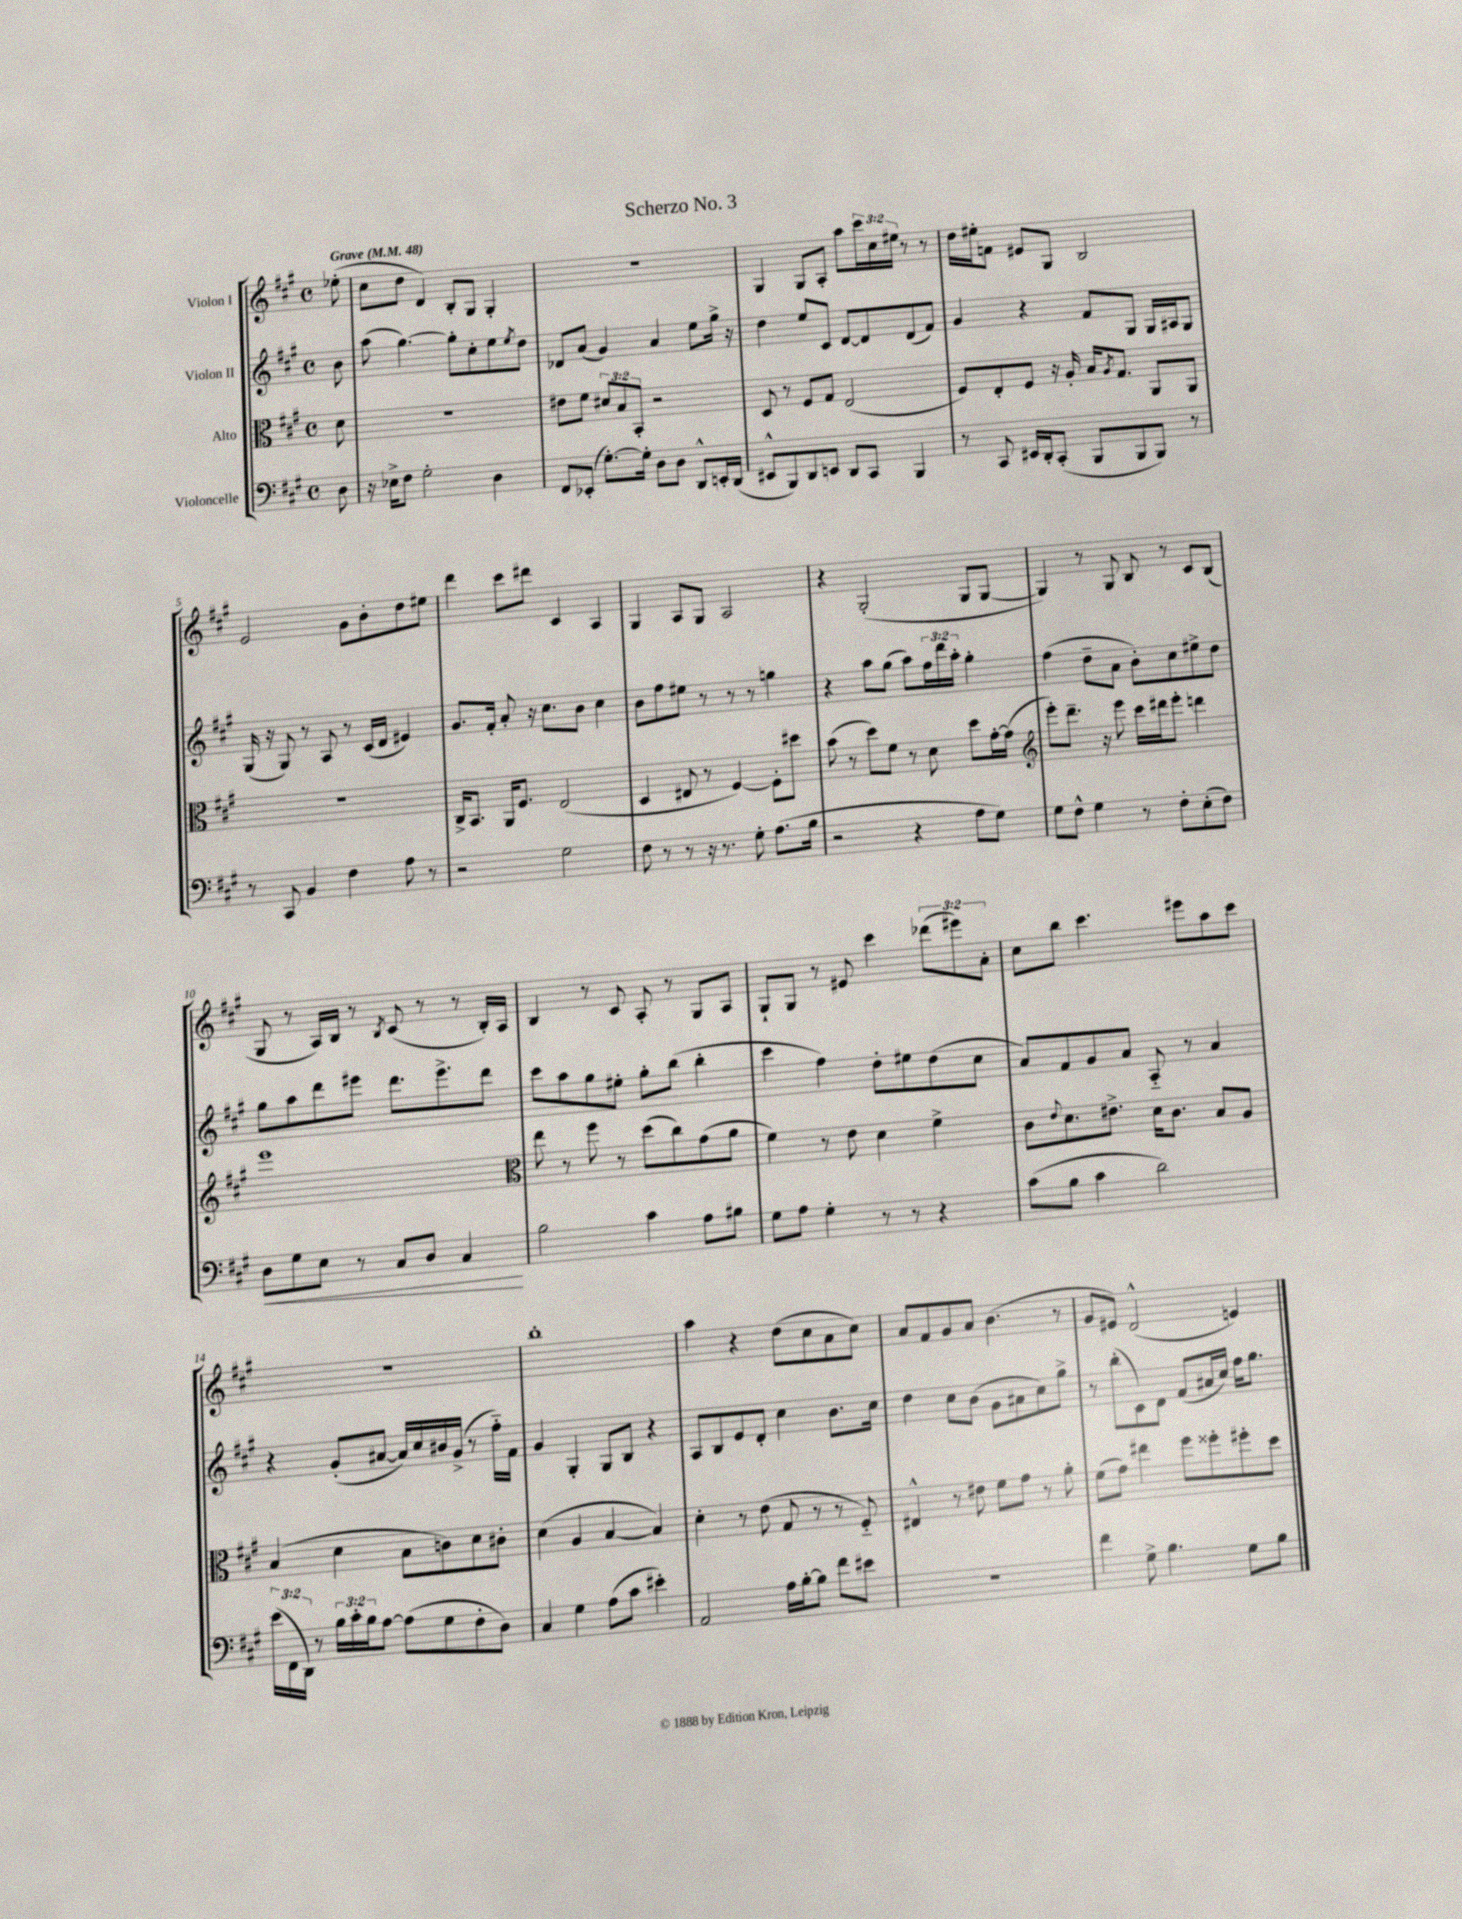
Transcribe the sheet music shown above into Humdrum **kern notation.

**kern	**kern	**kern	**kern
*staff4	*staff3	*staff2	*staff1
*clefF4	*clefC3	*clefG2	*clefG2
*k[f#c#g#]	*k[f#c#g#]	*k[f#c#g#]	*k[f#c#g#]
*M4/4	*M4/4	*M4/4	*M4/4
*met(c)	*met(c)	*met(c)	*met(c)
*MM48	*MM48	*MM48	*MM48
8D	8d	8b	(8ee-'
=	=	=	=
16r	1r	(8aa	8cc#
16E-^	.	.	.
8F#	.	[4.gg#)	8dd
2G#'	.	.	4d)
.	.	8gg#']	8B'
.	.	8cc#'	8G#
4D	.	8ee	4G#'
.	.	8qee	.
.	.	8dd	.
=	=	=	=
8FF#	8e#	8d-	1r
(8EE-'	8f#	(8a	.
[8.G#')	12d#	4g#)	.
.	12B	.	.
.	12BB'	.	.
16G#']	.	.	.
8D	2r	4a	.
8D	.	.	.
8DD^^	.	8ee	.
16EE'	.	16gg#^	.
(16DD	.	16r	.
=	=	=	=
8EE#^^	8D	4dd	4G#
8BBB)	8r	.	.
8DD	8F#	8ee	8G#
8EE	8G#	8c#	8A'
8DD	(2E	[8d	8aa
8CC#	.	8d]	24ccc#
.	.	.	24cc#
.	.	.	24ee#
4BBB	.	(8d	8r
.	.	8f#)	8r
=	=	=	=
8r	8F#)	4g#	16dd
.	.	.	16ee#'
8CC#	8E'	.	8f
16EE#	8F#	4r	8e#
16DD'	.	.	.
(8CC#'	16r	.	8G#
.	16A'	.	.
8BBB	16B	8f#	2B
.	8qA	.	.
.	8.G#	.	.
8BBB	.	8G#	.
8BBB)	8AA	16G#	.
.	.	16A#	.
8r	8AA	8G#	.
=	=	=	=
8r	1r	(16G#	2e
.	.	16r	.
8CC#	.	8G#)	.
4BB	.	8r	.
.	.	8A	.
4F#	.	8r	8g#
.	.	(16c#	8b'
.	.	16d	.
8A	.	4e#)	8dd
8r	.	.	8ee#
=	=	=	=
2r	16C#^	8.g#	4ddd
.	8.BB	.	.
.	.	16f#'	.
.	16AA	8a'	8ccc#
.	8.F#	.	.
.	.	16r	8ddd#
.	.	8.cc#	.
2G#	(2E	.	4c#
.	.	8b	.
.	.	4cc#	4A
=	=	=	=
8F#	4D	8b	4G#
8r	.	8ff#	.
8r	8E#	8ee#	8A
16r	8r	8r	8G#
8.r	.	.	.
.	[4F#)	8r	2A
8G#'	.	8r	.
(8.A	8F#']	4gg	.
.	8dd#	.	.
16B	.	.	.
=	=	=	=
2r	(8b	4r	4r
.	8r	.	.
.	8dd)	8aa	(2G#'
.	8f#	(8gg#	.
4r	8r	8aa)	.
.	8d	24ff#	.
.	.	24ddd	.
.	.	24aa'	.
8A	8dd	4gg#'	8G#
8G#)	[16g#'	.	[8G#
.	(16g#]	.	.
=	=	=	=
*	*clefG2	*	*
8G#	8eee')	(4ff#	4G#])
8F#^^	8.ddd~	.	.
4G#	.	8dd~	8r
.	16r	.	.
.	8eee	8a	8G#
8r	16ccc#	8b')	8B
.	16ddd#	.	.
8F#'	8eee'	8cc#	8r
(8E'	4ddd	8ee#^	8c#
8F#)	.	8dd	(8B
=	=	=	=
8D	1eee	8gg#	8G#
8G#	.	8aa	8r
8E	.	8ddd	16A)
.	.	.	16B
8r	.	8eee#	8r
.	.	.	8qB
8C#	.	8.ddd	(8c#
8D	.	.	8r
.	.	8.eee#^	.
4C#	.	.	8r
.	.	8ddd	16B')
.	.	.	16A
=	=	=	=
*	*clefC3	*	*
2B	8ee	8ccc#	4B
.	8r	8aa	.
.	8ff#	8gg#	8r
.	8r	8ee#'	8c#
4c#	(8dd	8gg#'	8A'
.	8cc#)	(8bb	8r
8A	(8g#	4bb'	8G#
8B#	8a	.	8A
=	=	=	=
8G#	4f#)	4ccc#	8G#`
8A	.	.	8G#
4G#'	8r	4ff#)	8r
.	8e	.	8e#
8r	4d	8dd'	4ccc#
8r	.	8ee#	.
4r	4f#^	(8dd	(12ddd-
.	.	.	12eee#)
.	.	8cc#	.
.	.	.	12a'
=	=	=	=
(8c#	8c#	8a)	8cc#
.	8qqe	.	.
8B	8.d	8f#	8bb
4c#	.	8g#	4.ccc#
.	8.e#^	.	.
.	.	8a	.
2d)	16d	8A'~	.
.	8.c#	.	.
.	.	8r	8eee#
.	8B	4a	8aa
.	8A	.	8ccc#
=	=	=	=
(24e	(4B	4r	1r
24FF#	.	.	.
24DD)	.	.	.
8r	.	.	.
24B	4d	(8g#'	.
24c#'	.	.	.
24B	.	.	.
[8A	.	[8a#	.
(8A]	8B	16a#])	.
.	.	16cc#	.
8G#	8c)	16b#	.
.	.	(16g#^	.
8F#'	8d	8r	.
8D)	8c#'	16ff#'~)	.
.	.	16f#	.
=	=	=	=
4C#	(4d	4g#	1bb'
4G#	4A	4G#'	.
(8A	[4B	8G#	.
8c#	.	8B	.
4e#')	4B])	4r	.
=	=	=	=
2AA	4d'	8A	4aa
.	.	8B	.
.	8r	8e	4r
.	(8e	8d'	.
16A	8G#	4cc#	(8dd
[16B'	.	.	.
8B]	8r	.	8cc#
8f#	8r	8.b	8a
8e#	8F#'~)	.	8cc#)
.	.	16cc#	.
=	=	=	=
1r	4E#^^	4dd	8a
.	.	.	8f#
.	8r	8cc#	8g#
.	8e#	(8b	8a
.	8f#	8g#	(4.b
.	8g#	8a#	.
.	8r	8cc#)	.
.	8a'	8gg#^	8r
=	=	=	=
4f#	(8f#	8r	8g#
.	8g#)	(8bb'	8e#)
8G#^	4ee#	8c#)	(2d^^
4.B	.	8d	.
.	8ff#	(8f#	.
.	8ff##'	16a#	.
.	.	16cc#)	.
8G#	8ff#'	16ff#	4e)
.	.	8.gg#	.
8B	8dd	.	.
==	==	==	==
*-	*-	*-	*-
